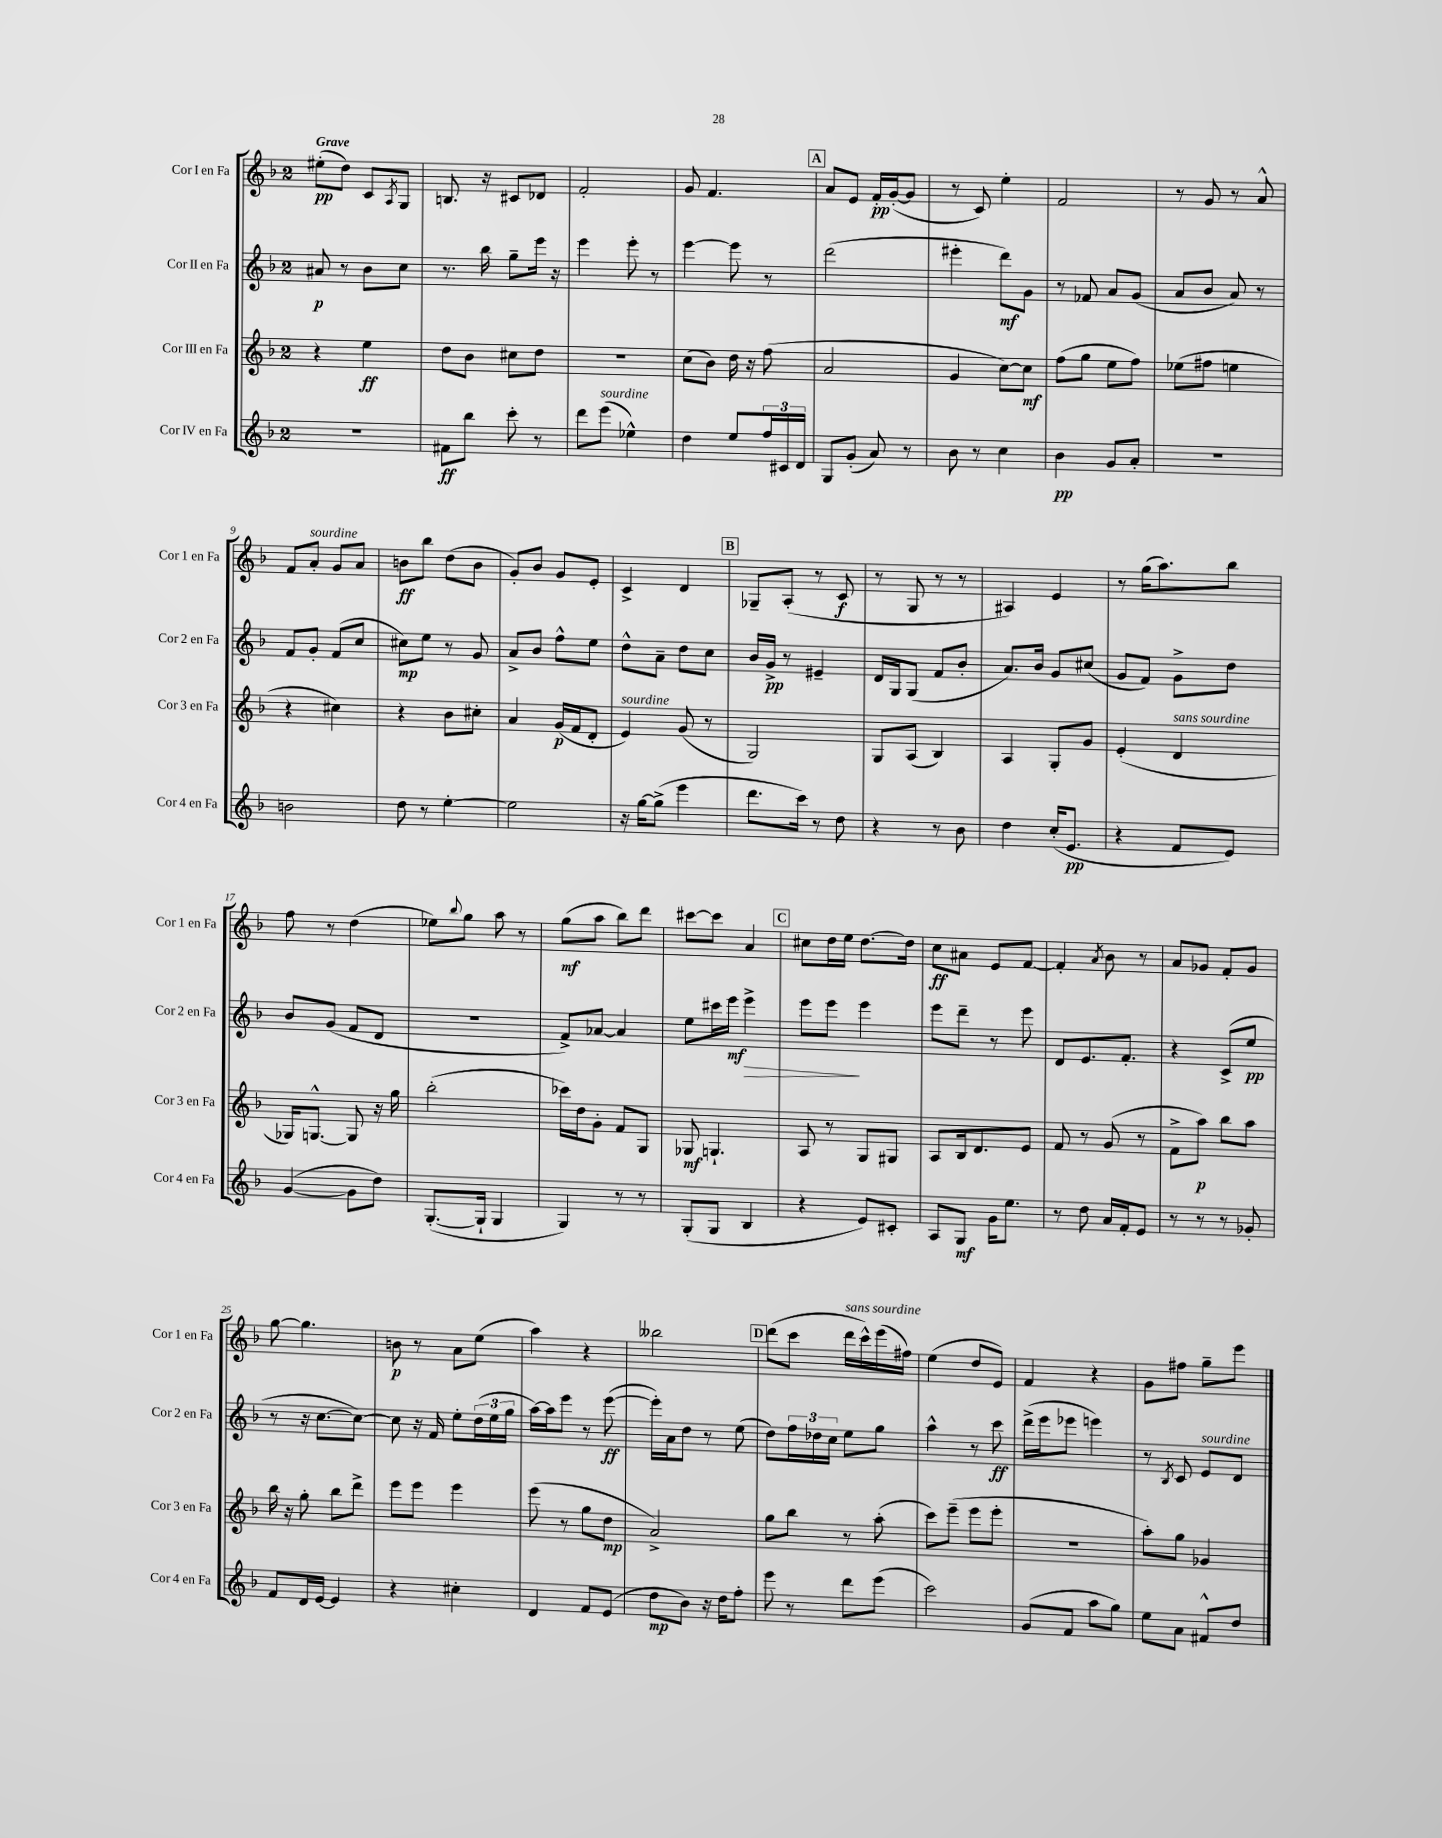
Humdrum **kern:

**kern	**kern	**kern	**kern
*staff4	*staff3	*staff2	*staff1
*clefG2	*clefG2	*clefG2	*clefG2
*k[b-]	*k[b-]	*k[b-]	*k[b-]
*M2/4	*M2/4	*M2/4	*M2/4
2r	4r	8a#	(8ee#'
.	.	8r	8dd)
.	4ee	8b-	8c
.	.	.	8qA
.	.	8cc	8G
=	=	=	=
8f#	8dd	8.r	8.B
8bb-	8b-	.	.
.	.	16bb-	16r
8ccc'	8cc#	8gg~	8c#
8r	8dd	16eee	8d-
.	.	16r	.
=	=	=	=
8ddd	2r	4eee	2f'
(8eee	.	.	.
4ee-^^)	.	8eee'	.
.	.	8r	.
=	=	=	=
4dd	(8cc	[4eee	8g
.	8b-)	.	4.f
8ee	16dd	8eee]	.
.	16r	.	.
24ff	(8ff	8r	.
24c#	.	.	.
24d	.	.	.
=	=	=	=
8G	2a	(2ddd	8a
(8g'	.	.	8e
8a)	.	.	16f'
.	.	.	([16g'
8r	.	.	8g]
=	=	=	=
8b-	4g	4eee#'	8r
8r	.	.	8c)
4cc	[8cc)	8ddd)	4ee'
.	8cc]	8g	.
=	=	=	=
4b-	(8ff	8r	2f
.	8gg	8f-	.
8g	8ee	8a	.
8a'	8ff)	(8g	.
=	=	=	=
2r	(8ee-	8a	8r
.	8ff#	8b-	8g
.	4ee	8a)	8r
.	.	8r	8a^^
=	=	=	=
2b	4r	8f	8f
.	.	8g'	8a'
.	4cc#)	(8f	8g
.	.	8cc	8a
=	=	=	=
8dd	4r	8cc#)	8b
8r	.	8ee	8bb-
[4ee'	8b-	8r	(8dd
.	8cc#'	8g	8b
=	=	=	=
2ee]	4a	8a^	8g')
.	.	8b-	8b-
.	(16g	8ff^^	8g
.	16f	.	.
.	8d'	8ee	8e'
=	=	=	=
16r	4e)	8dd^^	4c^
[16gg	.	.	.
(8gg^]	.	8a~	.
4eee	(8g	8dd	4d
.	8r	8cc	.
=	=	=	=
8.ddd	2G)	16b-	8G-~
.	.	16g^	.
.	.	8r	(8A'
16ccc)	.	.	.
8r	.	4e#~	8r
8dd	.	.	8c
=	=	=	=
4r	8G	16d	8r
.	.	16G	.
.	(8A	(8G	8G
8r	4B-)	8f	8r
8b-	.	8b-'	8r
=	=	=	=
4dd	4A	8.a)	4A#)
.	.	16b-	.
(16cc'	8G'	8g	4e
8.e	.	.	.
.	8g	(8cc#	.
=	=	=	=
4r	(4e'	8g	8r
.	.	8f)	(16gg
.	.	.	8.aa)
8f	4d	8g^	.
8e)	.	8dd	8bb-
=	=	=	=
([4g	16G-)	8b-	8ff
.	[8.G^^	.	.
.	.	(8g	8r
8g]	8G]	8f	(4dd
8dd)	16r	8d	.
.	16gg	.	.
=	=	=	=
([8.G'	(2bb-'	2r	8ee-)
.	.	.	8qqbb-
.	.	.	8gg
16G`]	.	.	.
4G	.	.	8aa
.	.	.	8r
=	=	=	=
4G)	16ccc-)	8f^)	(8gg
.	16dd	.	.
.	8g'	[8a-	8aa
8r	8f	4a-]	8bb-)
8r	8G	.	8ddd
=	=	=	=
(8G'	8G-	8ee	[8ccc#
8G	4.G`	16ccc#	8ccc#]
.	.	16eee	.
4B-	.	4eee^	4a
=	=	=	=
4r	8A	8eee	8cc#
.	8r	8eee	16dd
.	.	.	16ee
8e)	8G	4eee	[8.dd
8c#'	8G#	.	.
.	.	.	16dd]
=	=	=	=
8A	8A	8eee	8cc
8G	16B-	8ddd~	8a#
.	8.d	.	.
16g	.	8r	8e
8.ee	.	.	.
.	8e	8eee	[8f
=	=	=	=
8r	8f	8d	4f']
8dd	8r	8.e	.
.	.	.	8qa
16a	(8g	.	8b-
16f'	.	8.f'	.
8e	8r	.	8r
=	=	=	=
8r	8f^	4r	8a
8r	8aa)	.	8g-
8r	8bb-	(8c^	8f'
8g-'	8aa	8ee	8g-
=	=	=	=
8f	16bb-	8r	[8gg
.	16r	.	.
16d	8gg'	16r	4.gg]
[16e	.	[8.cc	.
4e]	8bb-	.	.
.	8ddd^	8cc_)	.
=	=	=	=
4r	8eee	8cc]	8b
.	8eee	16r	8r
.	.	16f	.
4cc#'	4eee	8ee'	8a
.	.	(24dd	(8ee
.	.	24ee	.
.	.	24gg	.
=	=	=	=
4d	(8eee	[16aa)	4aa)
.	.	16aa]	.
.	8r	8eee	.
8f	8gg	8r	4r
(8e	8dd	([8eee	.
=	=	=	=
8dd	2a^)	16eee'])	2bb--
.	.	16a	.
8b-)	.	8dd	.
16r	.	8r	.
16dd	.	.	.
8ff'	.	(8ee	.
=	=	=	=
8eee	8gg	8dd)	(8ddd
8r	8bb-	24ff	8ccc
.	.	24dd-	.
.	.	24cc	.
8ddd	8r	8ee	16ddd
.	.	.	16ccc^^)
(8eee	(8aa'	8gg	(16eee
.	.	.	16ff#)
=	=	=	=
2ccc)	8ccc)	4aa^^	(4ee
.	(8eee~	.	.
.	8eee	8r	8dd
.	8eee'	8ccc	8e)
=	=	=	=
(8g	2r	(16ddd^	4f
.	.	16eee	.
8f	.	8eee-	.
8aa	.	4eee)	4r
8gg)	.	.	.
=	=	=	=
8ee	8aa')	8r	8g
.	.	8qB-	.
8a	8gg	8c	8ff#
8f#^^	4g-	8e	8gg~
8dd	.	8d	8eee
==	==	==	==
*-	*-	*-	*-
